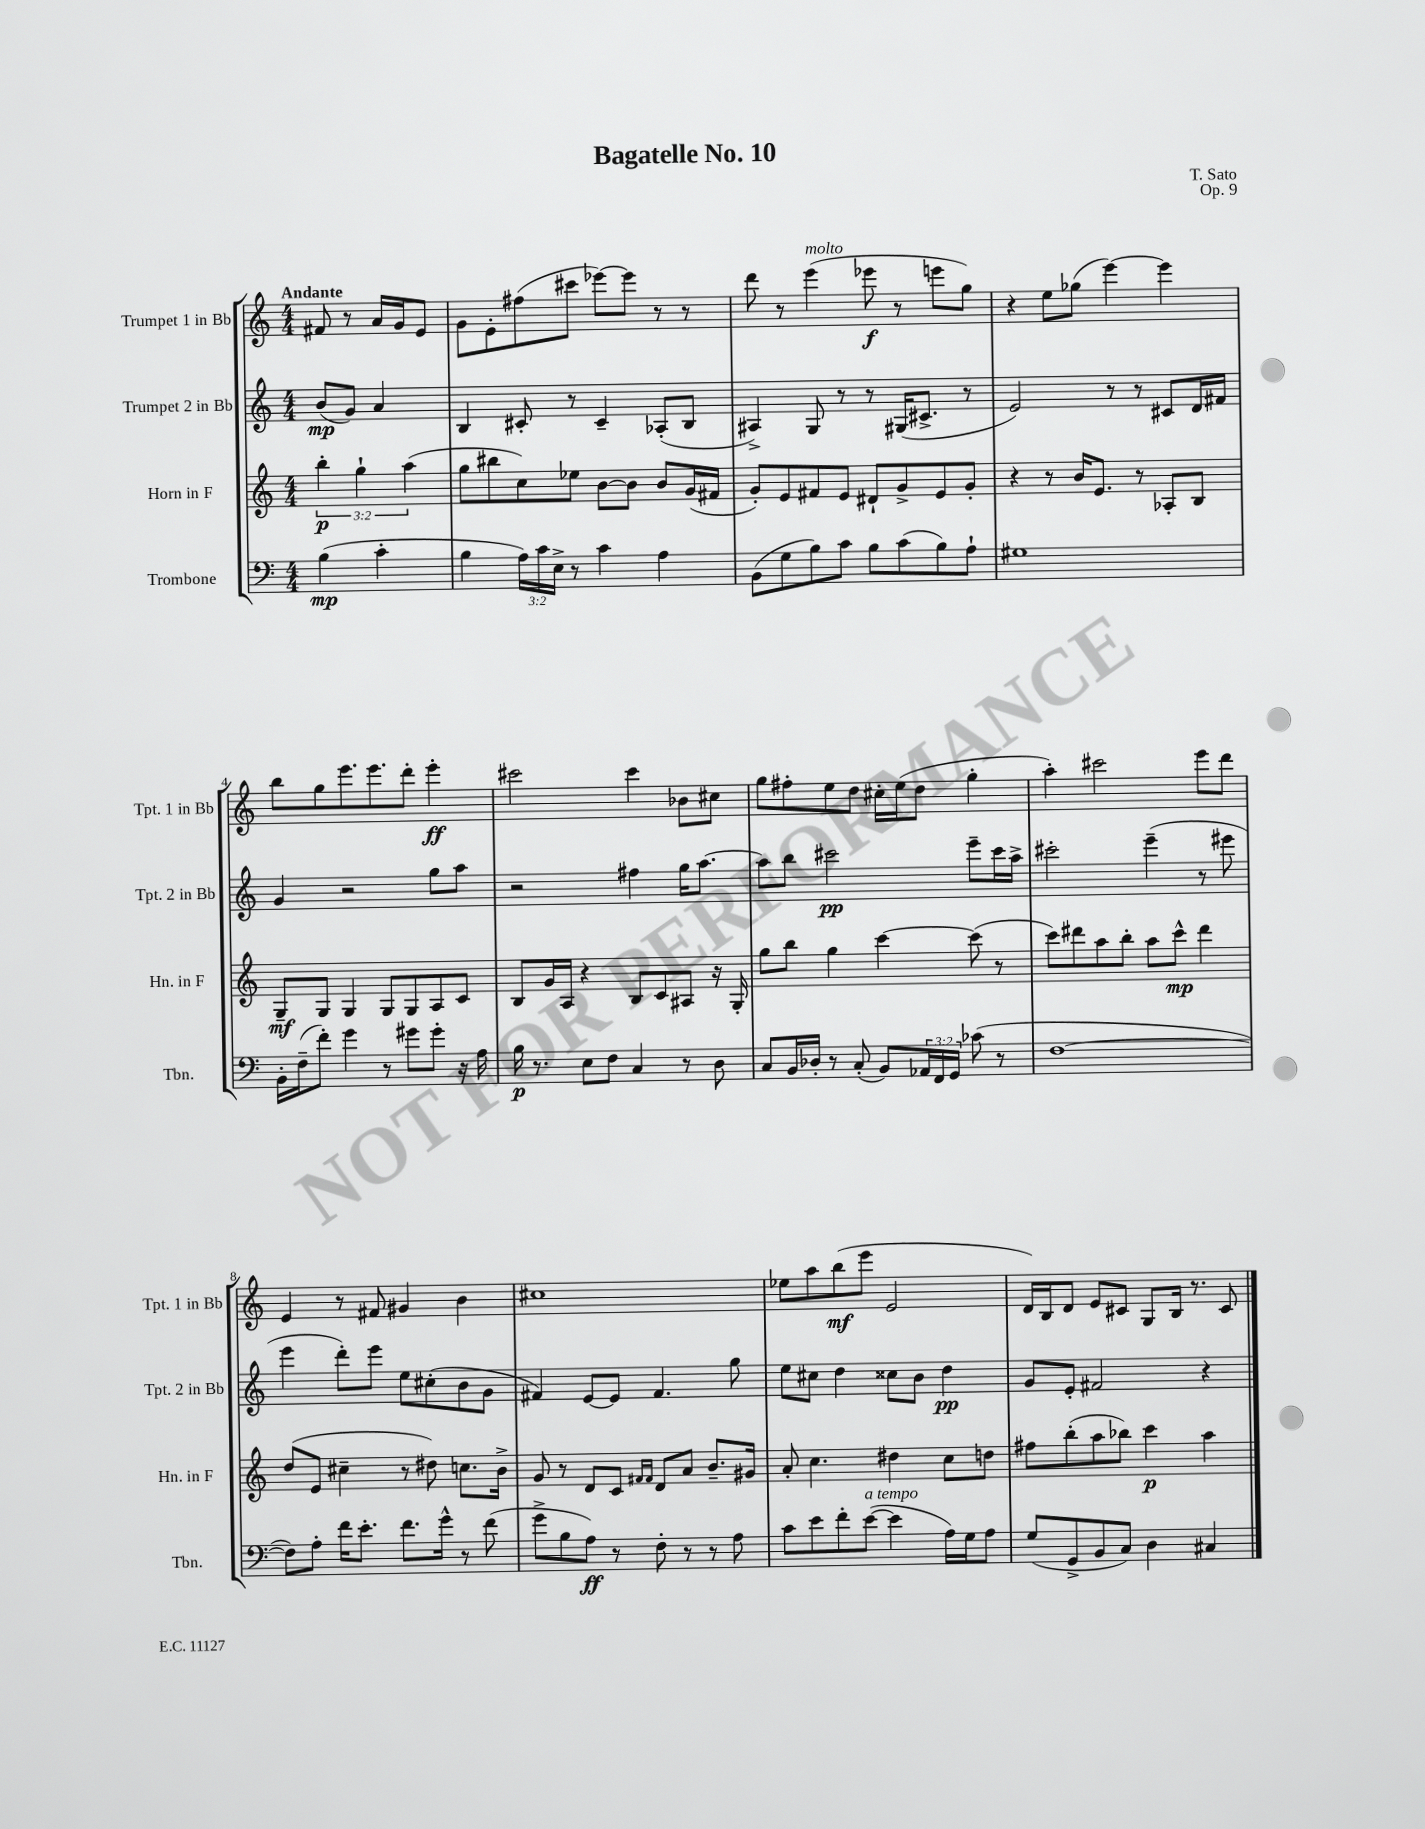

**kern	**kern	**kern	**kern
*staff4	*staff3	*staff2	*staff1
*clefF4	*clefG2	*clefG2	*clefG2
*k[]	*k[]	*k[]	*k[]
*M4/4	*M4/4	*M4/4	*M4/4
(4B\	6bb'\	(8b/L	8f#/
.	.	8g/J)	8r
.	6gg`\	.	.
4c'\	.	4a/	16a/LL
.	.	.	16g/J
.	(6aa\	.	.
.	.	.	8e/J
=	=	=	=
4B\	8gg\L	4B/	8g\L
.	8bb#\	.	8e'\
24A\LL)	8cc\)	8c#'/	(8ff#\
24c\	.	.	.
24E^\JJ	.	.	.
8r	8ee-\J	8r	8ccc#\J
4c\	[8b\L	4c#~/	[8eee-\L)
.	8b\]J	.	8eee-\]J
4A\	8b/L	(8A-'/L	8r
.	(16g/L	8B/J	8r
.	16f#/JJ	.	.
=	=	=	=
(8BB\L	8g'/L)	4A#^/)	8ddd\
8G\	8e/	.	8r
8B\)	8f#/	8G/	(4eee\
8c\J	8e/J	8r	.
8B\L	8d#`/L	8r	8eee-\
(8c\	8g^/	(16G#/LK	8r
.	.	8.c#^/J	.
8B\)	8e/	.	8eee\L
8A`\J	8g'/J	8r	8gg\J)
=	=	=	=
1G#	4r	2e/)	4r
.	8r	.	8ee\L
.	16b/LK	.	(8gg-\J
.	8.e/J	.	.
.	.	8r	[4eee\)
.	8r	8r	.
.	8A-'/L	8c#/L	4eee\]
.	8B/J	16d/L	.
.	.	16f#/JJ	.
=	=	=	=
16BB'\LL	8G~/L	4g/	8bb\L
(16F~\J	.	.	.
8f'\J)	8G/J	.	8gg\
4g\	4G/	2r	8.eee\
.	.	.	8.eee\
8r	8G/L	.	.
8g#\L	8G/	.	8ddd'\J
8g#'\J	8A/	8gg\L	4eee'\
16r	8c/J	8aa\J	.
16A\	.	.	.
=	=	=	=
16B\	8B/L	2r	2ccc#\
8.r	.	.	.
.	16g/L	.	.
.	16A/JJ	.	.
8E\L	4r	.	.
8F\J	.	.	.
4C/	8B/L	4ff#\	4ccc#\
.	8c/	.	.
8r	8A#/J	16gg\LK	8b-\L
.	.	[8.aa\J	.
8D\	16r	.	8cc#\J
.	16G'/	.	.
=	=	=	=
8C/L	8gg\L	8aa\]L	8gg\L
16BB/L	8bb\J	8bb\J	8ff#'\
16D-'/JJ	.	.	.
8r	4gg\	2ccc#\	8ee\
(8C'/	.	.	8dd\J
8BB/L)	[4ccc\	.	16cc#'\LL
.	.	.	(16ee\J
24AA-/L	.	.	8dd\J
24FF/	.	.	.
24GG/JJ	.	.	.
(8c-\	(8ccc\]	8eee~\L	4gg'\
8r	8r	16ccc#\L	.
.	.	16aa^\JJ	.
=	=	=	=
[1F	8ccc\L)	2ccc#'\	4aa'\)
.	8ddd#\	.	.
.	8aa\	.	2ccc#\
.	8bb'\J	.	.
.	8aa\L	(4eee~\	.
.	8ccc^^\J	.	.
.	4ddd#\	8r	8eee\L
.	.	8eee#\	8ddd\J
=	=	=	=
8F\]L)	(8dd/L	4eee\	4e/
8A'\J	8e/J	.	.
16f\LK	4cc#~\	8ddd'\L)	8r
8.e'\J	.	.	.
.	.	8eee\J	8f#/
8.f\L	8r	8ee\L	4g#/
.	8dd#\)	(8cc#'\	.
16g^^\Jk	.	.	.
8r	8.cc\L	8b\	4b\
(8f\	.	8g\J	.
.	16b^\Jk	.	.
=	=	=	=
8g^\L	8g/	4f#/)	1cc#
8B\	8r	.	.
8A\J)	8d/L	[8e/L	.
8r	8c/J	8e/]J	.
.	16qqf#/LL	.	.
.	16qqf#/JJ	.	.
8F'\	8d/L	4.f#/	.
8r	8a/J	.	.
8r	8.b~/L	.	.
8A\	.	8gg\	.
.	16g#/Jk	.	.
=	=	=	=
8c\L	8a'/	8ee\L	8ee-\L
8e\	4.cc\	8cc#\J	8aa\
8f'\	.	4dd\	(8bb\
([8e\J	.	.	8eee\J
4e\]	4dd#\	8cc##\L	2e/
.	.	8b\J	.
16A\LL)	8cc\L	4dd\	.
16G\J	.	.	.
8A\J	8dd\J	.	.
=	=	=	=
(8G/L	8ff#\L	8g/L	16d/LL)
.	.	.	16B/J
8GG^/	(8bb'\	8e'/J	8d/J
8BB/	8aa\	2f#/	8e/L
8C/J)	8bb-\J)	.	8c#/J
4D\	4ccc\	.	8G/L
.	.	.	16B/Jk
.	.	.	8.r
4C#/	4aa\	4r	.
.	.	.	8c#/
==	==	==	==
*-	*-	*-	*-
